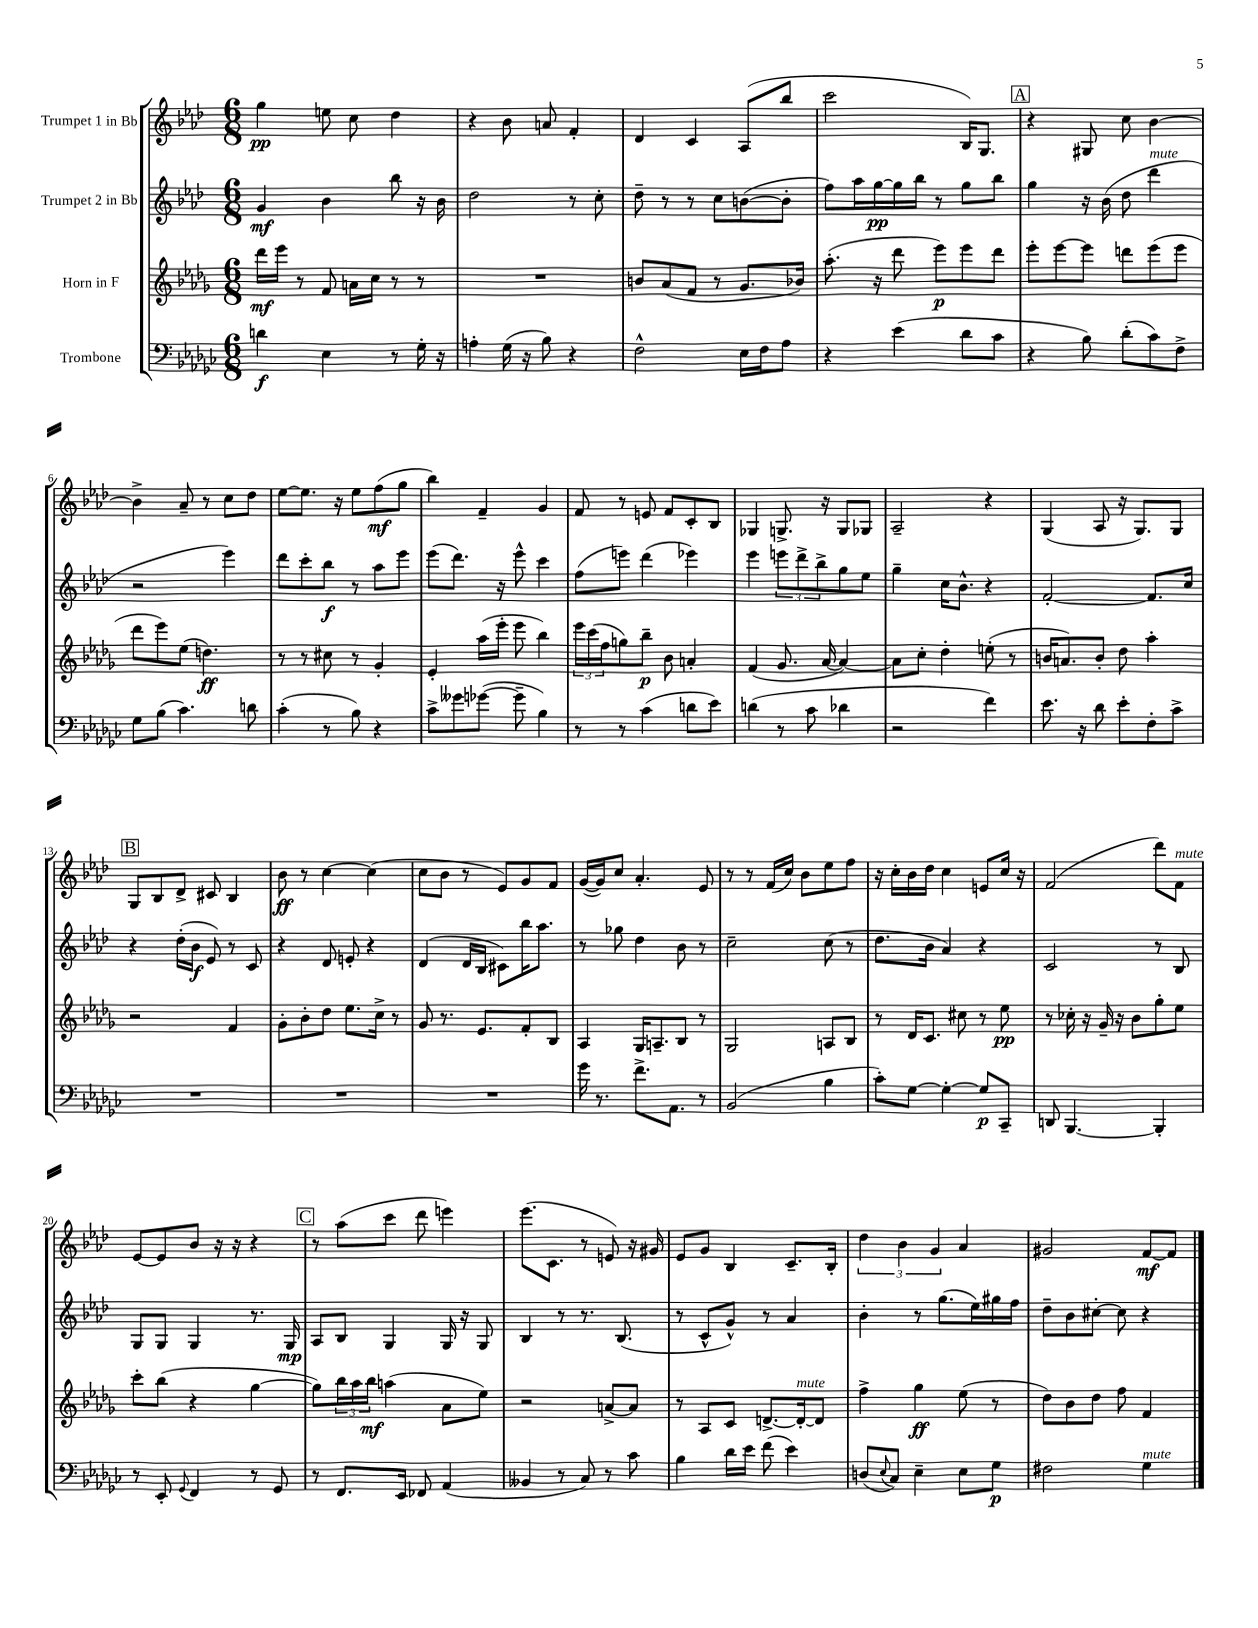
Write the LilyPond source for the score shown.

<<
\new StaffGroup <<
\new Staff = "s0" \with { instrumentName = "Trumpet 1 in Bb" } {
    \clef treble \key aes \major \numericTimeSignature \time 6/8
    g''4\pp e''8 c''8 des''4 |
    r4 bes'8 a'8 f'4-. |
    des'4 c'4 aes8( bes''8 |
    c'''2 bes16) g8. |
    \mark \markup { \box "A" } r4 gis8 c''8 bes'4~ |
    bes'4-> aes'8-- r8 c''8 des''8 |
    ees''8~ ees''8. r16 ees''8 f''8\mf( g''8 |
    bes''4) f'4-- g'4 |
    f'8 r8 e'8 f'8 c'8-. bes8 |
    ges4 g8.-> r16 g8 ges8 |
    aes2-- r4 |
    g4( aes8 r16 g8.) g8 |
    \mark \markup { \box "B" } g8 bes8 des'8-> cis'8 bes4 |
    bes'8\ff r8 c''4~ c''4( |
    c''8 bes'8 r8 ees'8) g'8 f'8 |
    g'16~( g'16) c''8 aes'4.-. ees'8 |
    r8 r8 f'16( c''16) bes'8 ees''8 f''8 |
    r16 c''16-. bes'16 des''16 c''4 e'8 c''16 r16 |
    f'2( des'''8) f'8^\markup { \italic "mute" } |
    ees'8~ ees'8 bes'8 r16 r16 r4 |
    \mark \markup { \box "C" } r8 aes''8( c'''8 des'''8 e'''4) |
    ees'''8.( c'8. r8 e'8) r16 gis'16 |
    ees'8 g'8 bes4 c'8.-- bes16-. |
    \tuplet 3/2 { des''4 bes'4 g'4 } aes'4 |
    gis'2 f'8~\mf f'8 \bar "|." |
}
\new Staff = "s1" \with { instrumentName = "Trumpet 2 in Bb" } {
    \clef treble \key aes \major \numericTimeSignature \time 6/8
    g'4\mf bes'4 bes''8 r16 bes'16 |
    des''2 r8 c''8-. |
    des''8-- r8 r8 c''8 b'8~( b'8-. |
    f''8) aes''16 g''16~\pp g''16 bes''16 r8 g''8 bes''8 |
    \mark \markup { \box "A" } g''4 r16 bes'16( des''8 des'''4^\markup { \italic "mute" } |
    r2 ees'''4) |
    des'''8 c'''8-. bes''8\f r8 aes''8 ees'''8 |
    ees'''8( des'''8.) r16 ees'''8-^ c'''4 |
    f''8( e'''8) des'''4( ees'''4) |
    ees'''4 \tuplet 3/2 { e'''8 des'''8-> bes''8-> } g''8 ees''8 |
    g''4-- c''16 bes'8.-^ r4 |
    f'2~-. f'8. c''16 |
    \mark \markup { \box "B" } r4 des''16-.( bes'16\f ees'8) r8 c'8 |
    r4 des'8 e'8-. r4 |
    des'4( des'16 bes16 cis'8) bes''16 aes''8. |
    r8 ges''8 des''4 bes'8 r8 |
    c''2-- c''8( r8 |
    des''8. bes'16 aes'4) r4 |
    c'2 r8 bes8 |
    g8 g8 g4 r8. g16\mp |
    \mark \markup { \box "C" } aes8 bes8 g4 g16 r16 g8 |
    bes4 r8 r8. bes8.( |
    r8 c'8-^ g'8-^) r8 aes'4 |
    bes'4-. r8 g''8.( ees''16) gis''16 f''16 |
    des''8-- bes'8 cis''8~-. cis''8 r4 \bar "|." |
}
\new Staff = "s2" \with { instrumentName = "Horn in F" } {
    \clef treble \key des \major \numericTimeSignature \time 6/8
    des'''16\mf ees'''16 r8 f'8 a'16 c''16 r8 r8 |
    R2. |
    b'8 aes'8( f'8 r8 ges'8. bes'16) |
    aes''8.-.( r16 des'''8 ees'''8\p) ees'''8 des'''8 |
    \mark \markup { \box "A" } ees'''8-. ees'''8~ ees'''8 d'''8 ees'''8( ees'''8 |
    des'''8 ees'''8) ees''8( d''4.\ff) |
    r8 r8 cis''8 r8 ges'4-. |
    ees'4-. aes''16( ees'''16-. ees'''8 bes''4) |
    \tuplet 3/2 { ees'''16 c'''16( f''16 } g''8) bes''8--\p bes'8 a'4-. |
    f'4( ges'8. aes'16~ aes'4~) |
    aes'8 c''8-. des''4-. e''8-.( r8 |
    b'16 a'8.) b'8-. des''8 aes''4-. |
    \mark \markup { \box "B" } r2 f'4 |
    ges'8-. bes'8-. des''8 ees''8. c''16-> r8 |
    ges'8 r8. ees'8. f'8-. bes8 |
    aes4 ges16 a8.-- bes8 r8 |
    ges2 a8 bes8 |
    r8 des'16 c'8. cis''8 r8 ees''8\pp |
    r8 ces''16-. r16 ges'16-- r16 bes'8 ges''8-. ees''8 |
    c'''8-. bes''8( r4 ges''4~ |
    \mark \markup { \box "C" } ges''8) \tuplet 3/2 { bes''16 aes''16 bes''16\mf } a''4( aes'8 ees''8) |
    r2 a'8~-> a'8 |
    r8 aes8 c'8 d'8.~-> d'16~-.^\markup { \italic "mute" } d'8 |
    f''4-> ges''4\ff ees''8( r8 |
    des''8) bes'8 des''8 f''8 f'4 \bar "|." |
}
\new Staff = "s3" \with { instrumentName = "Trombone" } {
    \clef bass \key ges \major \numericTimeSignature \time 6/8
    d'4\f ees4 r8 ges16-. r16 |
    a4-. ges16( r16 bes8) r4 |
    f2-^ ees16 f16 aes8 |
    r4 ees'4( des'8 ces'8 |
    \mark \markup { \box "A" } r4 bes8) des'8-.( ces'8) f8-> |
    ges8 bes8( ces'4.) d'8 |
    ces'4-.( r8 bes8) r4 |
    ces'8-> geses'8 ges'8~( ges'8-- bes4) |
    r8 r8 ces'4( d'8 ees'8) |
    d'4( r8 ces'8 des'4 |
    r2 f'4) |
    ees'8. r16 des'8 ees'8-. f8-. ces'8-> |
    \mark \markup { \box "B" } R2. |
    R2. |
    R2. |
    ges'16 r8. f'8.-> aes,8. r8 |
    bes,2( bes4 |
    ces'8-.) ges8~ ges4~-. ges8\p ces,8-- |
    d,8 bes,,4.~ bes,,4-. |
    r8 ees,8-. \appoggiatura { ges,8 } f,4 r8 ges,8 |
    \mark \markup { \box "C" } r8 f,8. ees,16 fes,8 aes,4( |
    beses,4 r8 ces8) r8 ces'8 |
    bes4 des'16 ees'16 f'8( ees'4) |
    d8( \appoggiatura { ees8 } ces8) ees4-- ees8 ges8\p |
    fis2 ges4^\markup { \italic "mute" } \bar "|." |
}
>>
>>
